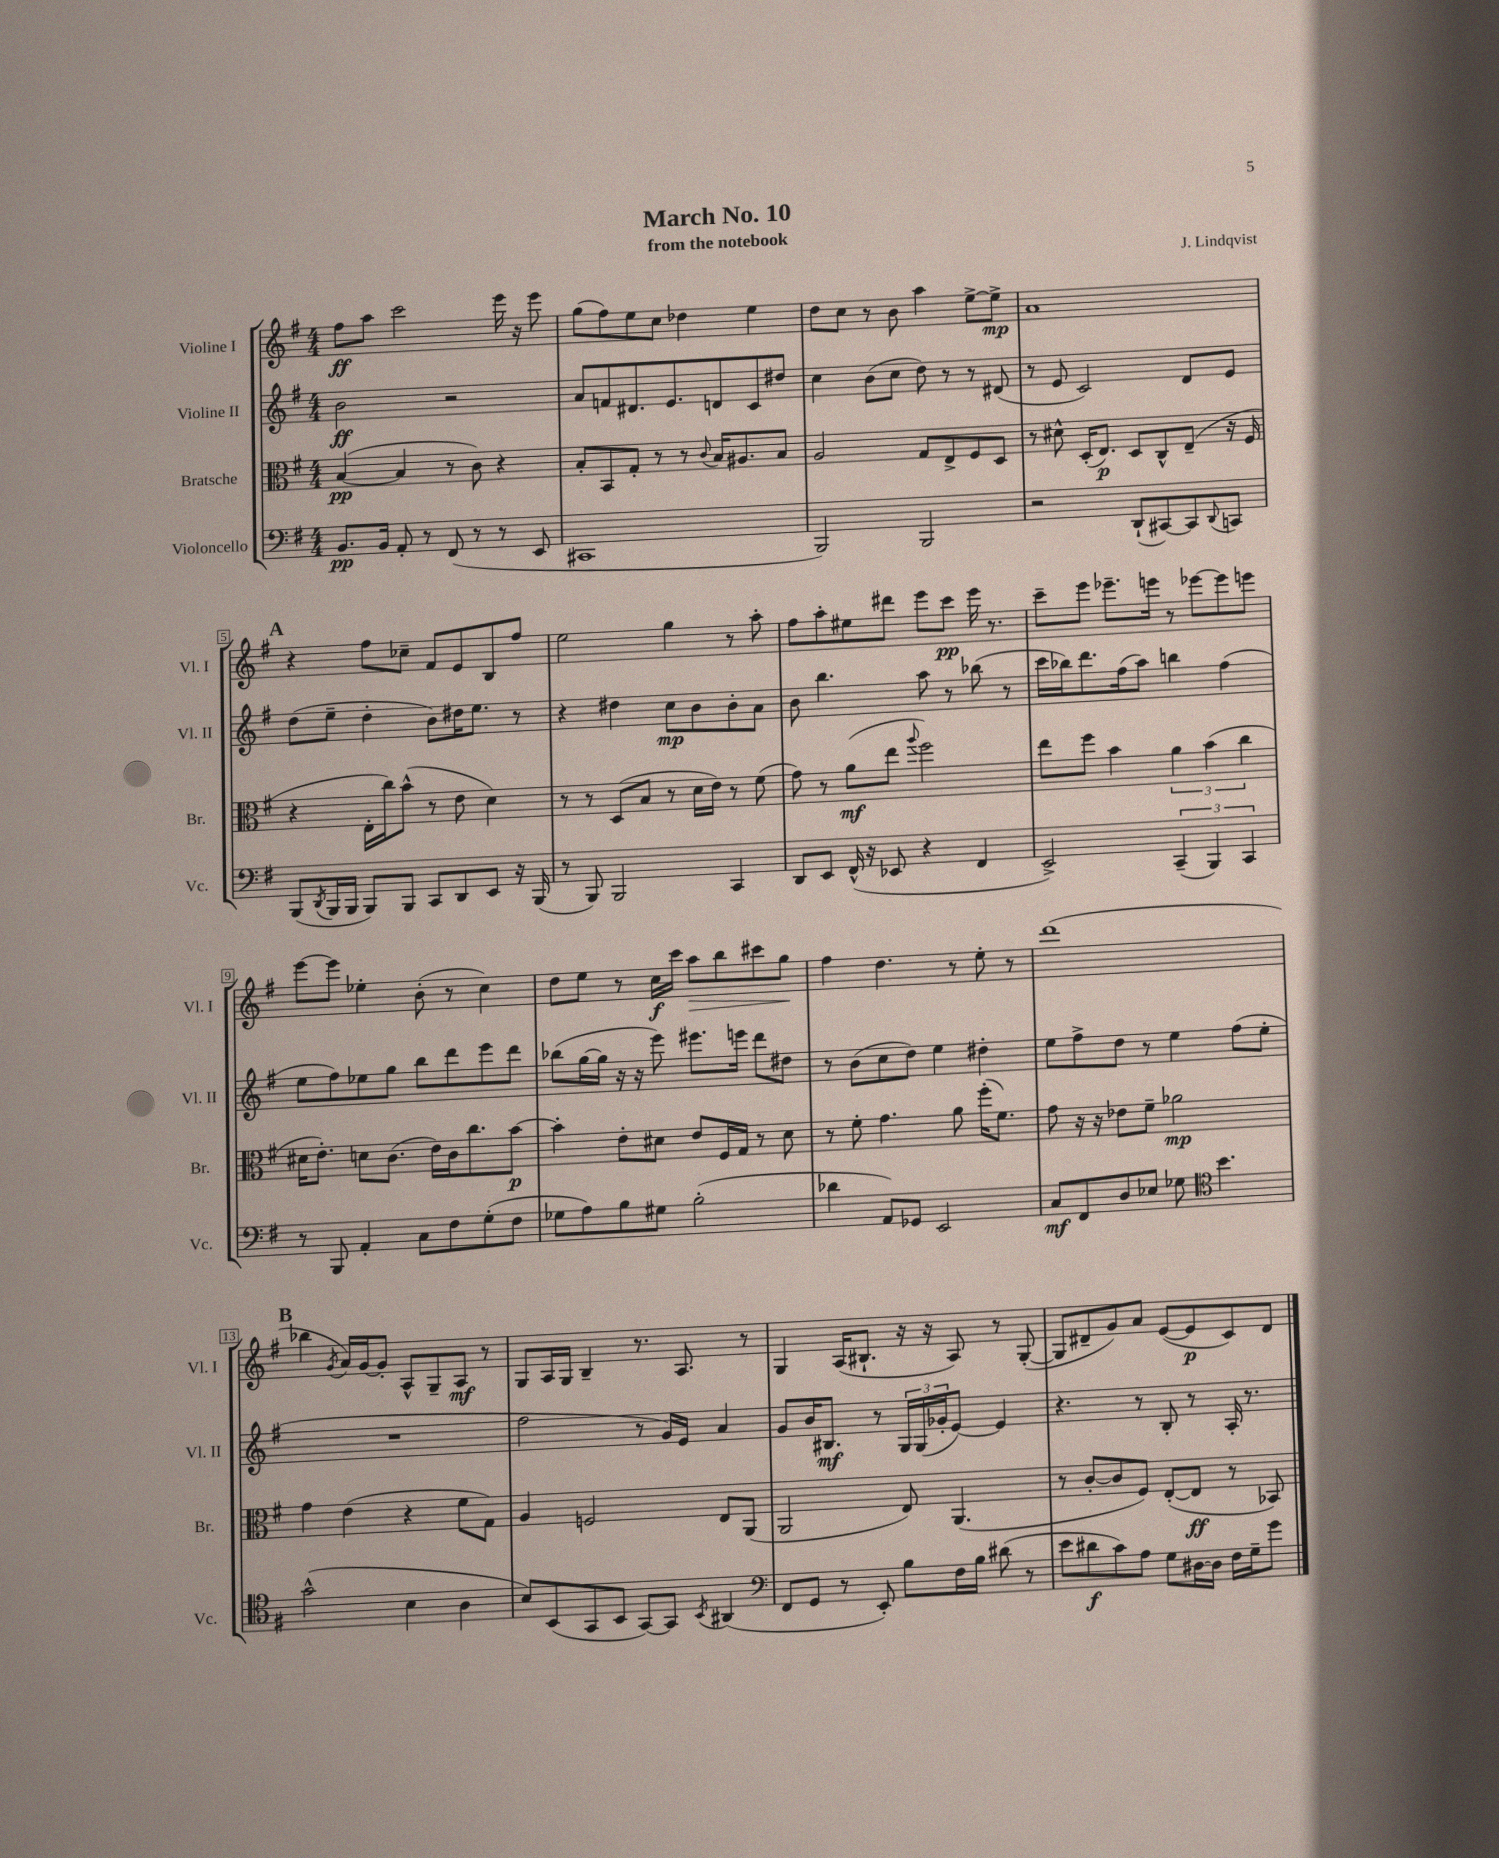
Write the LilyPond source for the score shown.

\header { title = "March No. 10" composer = "J. Lindqvist" subtitle = "from the notebook" }
<<
\new StaffGroup <<
\new Staff = "s0" \with { instrumentName = "Violine I" shortInstrumentName = "Vl. I" } {
    \clef treble \key g \major \numericTimeSignature \time 4/4
    fis''8\ff a''8 c'''2 e'''16 r16 e'''8 |
    g''8( fis''8) e''8 c''8 des''4 e''4 |
    d''8 c''8 r8 b'8 a''4 e''8~-> e''8->\mp |
    a'1 |
    \mark \markup { \bold "A" } r4 fis''8 ces''8-- fis'8 e'8 b8 fis''8 |
    e''2 g''4 r8 a''8-. |
    fis''8 a''8-. eis''8 dis'''8 e'''8 c'''8\pp e'''16 r8. |
    c'''8-- e'''8 ees'''8.-- e'''16 r8 ees'''8~ ees'''8 e'''8 |
    e'''8~ e'''8 ees''4-. b'8-.( r8 c''4) |
    d''8 e''8 r8 c''16\f c'''16 a''8\> b''8 cis'''8 g''8\! |
    fis''4 d''4. r8 e''8-. r8 |
    d'''1( |
    \mark \markup { \bold "B" } bes''4 \acciaccatura { g'8 } a'16) g'16~ g'8-. a8-^ g8-- a8\mf r8 |
    g8 a16 g16 b4-- r8. a8. r8 |
    g4 a16( bis8.-! r16 r16 a8) r8 g8~-.( |
    g8 dis'8-- g'8) a'8 e'8~( e'8\p c'8) dis'8 \bar "|." |
}
\new Staff = "s1" \with { instrumentName = "Violine II" shortInstrumentName = "Vl. II" } {
    \clef treble \key g \major \numericTimeSignature \time 4/4
    b'2\ff r2 |
    a'8 f'8 dis'8. e'8. d'8 c'8 dis''8 |
    c''4 b'8( c''8 d''8) r8 r8 dis'8( |
    r8 e'8 c'2) d'8 e'8 |
    \mark \markup { \bold "A" } d''8( e''8-- d''4-. b'8) dis''16 e''8. r8 |
    r4 dis''4 c''8\mp b'8 b'8-. a'8 |
    b'8 b''4. a''8 r8 bes''8( r8 |
    c'''16 bes''16) d'''8. fis''16( a''8) b''4 fis''4( |
    e''8 fis''8) ees''8 g''8 b''8 d'''8 e'''8 d'''8 |
    bes''8( g''16~ g''16 r16 r16 e'''8) eis'''8. e'''16 d'''8 dis''8 |
    r8 b'8( c''8 d''8) e''4 dis''4-. |
    e''8 fis''8-> d''8 r8 e''4 fis''8( e''8-. |
    \mark \markup { \bold "B" } R1 |
    fis''2 r8 g'16) e'16 a'4 |
    g'8 b'16 bis8.\mf r8 \tuplet 3/2 { g16 g16( ges'16-. } e'8~) e'4 |
    r4. r8 b8-. r8 a16-. r8. \bar "|." |
}
\new Staff = "s2" \with { instrumentName = "Bratsche" shortInstrumentName = "Br." } {
    \clef alto \key g \major \numericTimeSignature \time 4/4
    b4~\pp( b4 r8 c'8) r4 |
    b8-. b,8 g8-. r8 r8 \appoggiatura { c'8 } b16 ais8. b8 |
    a2 g8 e8-> fis8 d8 |
    r8 dis'8-^ d16-.( e8.\p) d8 c8-^ e8--( r16 fis16 |
    \mark \markup { \bold "A" } r4 e16-. c''16) b'8-^( r8 e'8 d'4) |
    r8 r8 d8( b8 r8 d'16 e'16) r8 fis'8( |
    g'8) r8 a'8\mf( e''8 \appoggiatura { a''8 } fis''2) |
    e''8 fis''8 b'4 \tuplet 3/2 { a'4 b'4( c''4 } |
    dis'16 e'8.-.) d'8 c'8.( e'16) c'16 c''8. b'8~\p |
    b'4-. e'8-. dis'8 e'8 fis16 g16 r8 dis'8 |
    r8 fis'8-. g'4. a'8 fis''16-.( fis'8.) |
    g'8 r16 r16 ees'8 fis'8-- aes'2\mp |
    \mark \markup { \bold "B" } g'4 e'4( r4 fis'8 g8) |
    a4 f2 e8 a,8( |
    a,2 e8) a,4.( |
    r8 c'8~-. c'8 fis8) e8~-.( e8\ff r8 bes,8) \bar "|." |
}
\new Staff = "s3" \with { instrumentName = "Violoncello" shortInstrumentName = "Vc." } {
    \clef bass \key g \major \numericTimeSignature \time 4/4
    b,8.\pp b,16 a,8-. r8 fis,8( r8 r8 e,8 |
    cis,1 |
    b,,2) b,,2 |
    r2 d,8-!( cis,8~) cis,8 \appoggiatura { d,8 } c,8 |
    \mark \markup { \bold "A" } b,,8( \acciaccatura { d,8 } b,,16 b,,16 b,,8) b,,8 c,8 d,8 e,8 r16 b,,16( |
    r8 b,,8) b,,2 c,4 |
    d,8 e,8 fis,16-^( r16 ees,8 r4 fis,4 |
    e,2->) \tuplet 3/2 { c,4--( b,,4) c,4 } |
    r8 b,,8 a,4-. c8 fis8 g8-.( fis8 |
    ges8 a8) b8 gis8 b2-.( |
    des'4 a,8) ges,8 e,2 |
    c8\mf fis,8 d8 ees8 ges8 \clef tenor b'4. |
    \mark \markup { \bold "B" } g'2-^( b4 a4 |
    b8) b,8( g,8 b,8 g,8~) g,8 \acciaccatura { b,8 } ais,4( |
    \clef bass fis,8 g,8 r8 e,8-.) b8 fis16 b16 dis'8( r8 |
    e'8 dis'8\f c'8) a8 g8 dis16~ dis16 fis16 g16-- g'8 \bar "|." |
}
>>
>>
\layout { \context { \Score \override BarNumber.stencil = #(make-stencil-boxer 0.1 0.3 ly:text-interface::print) } }
